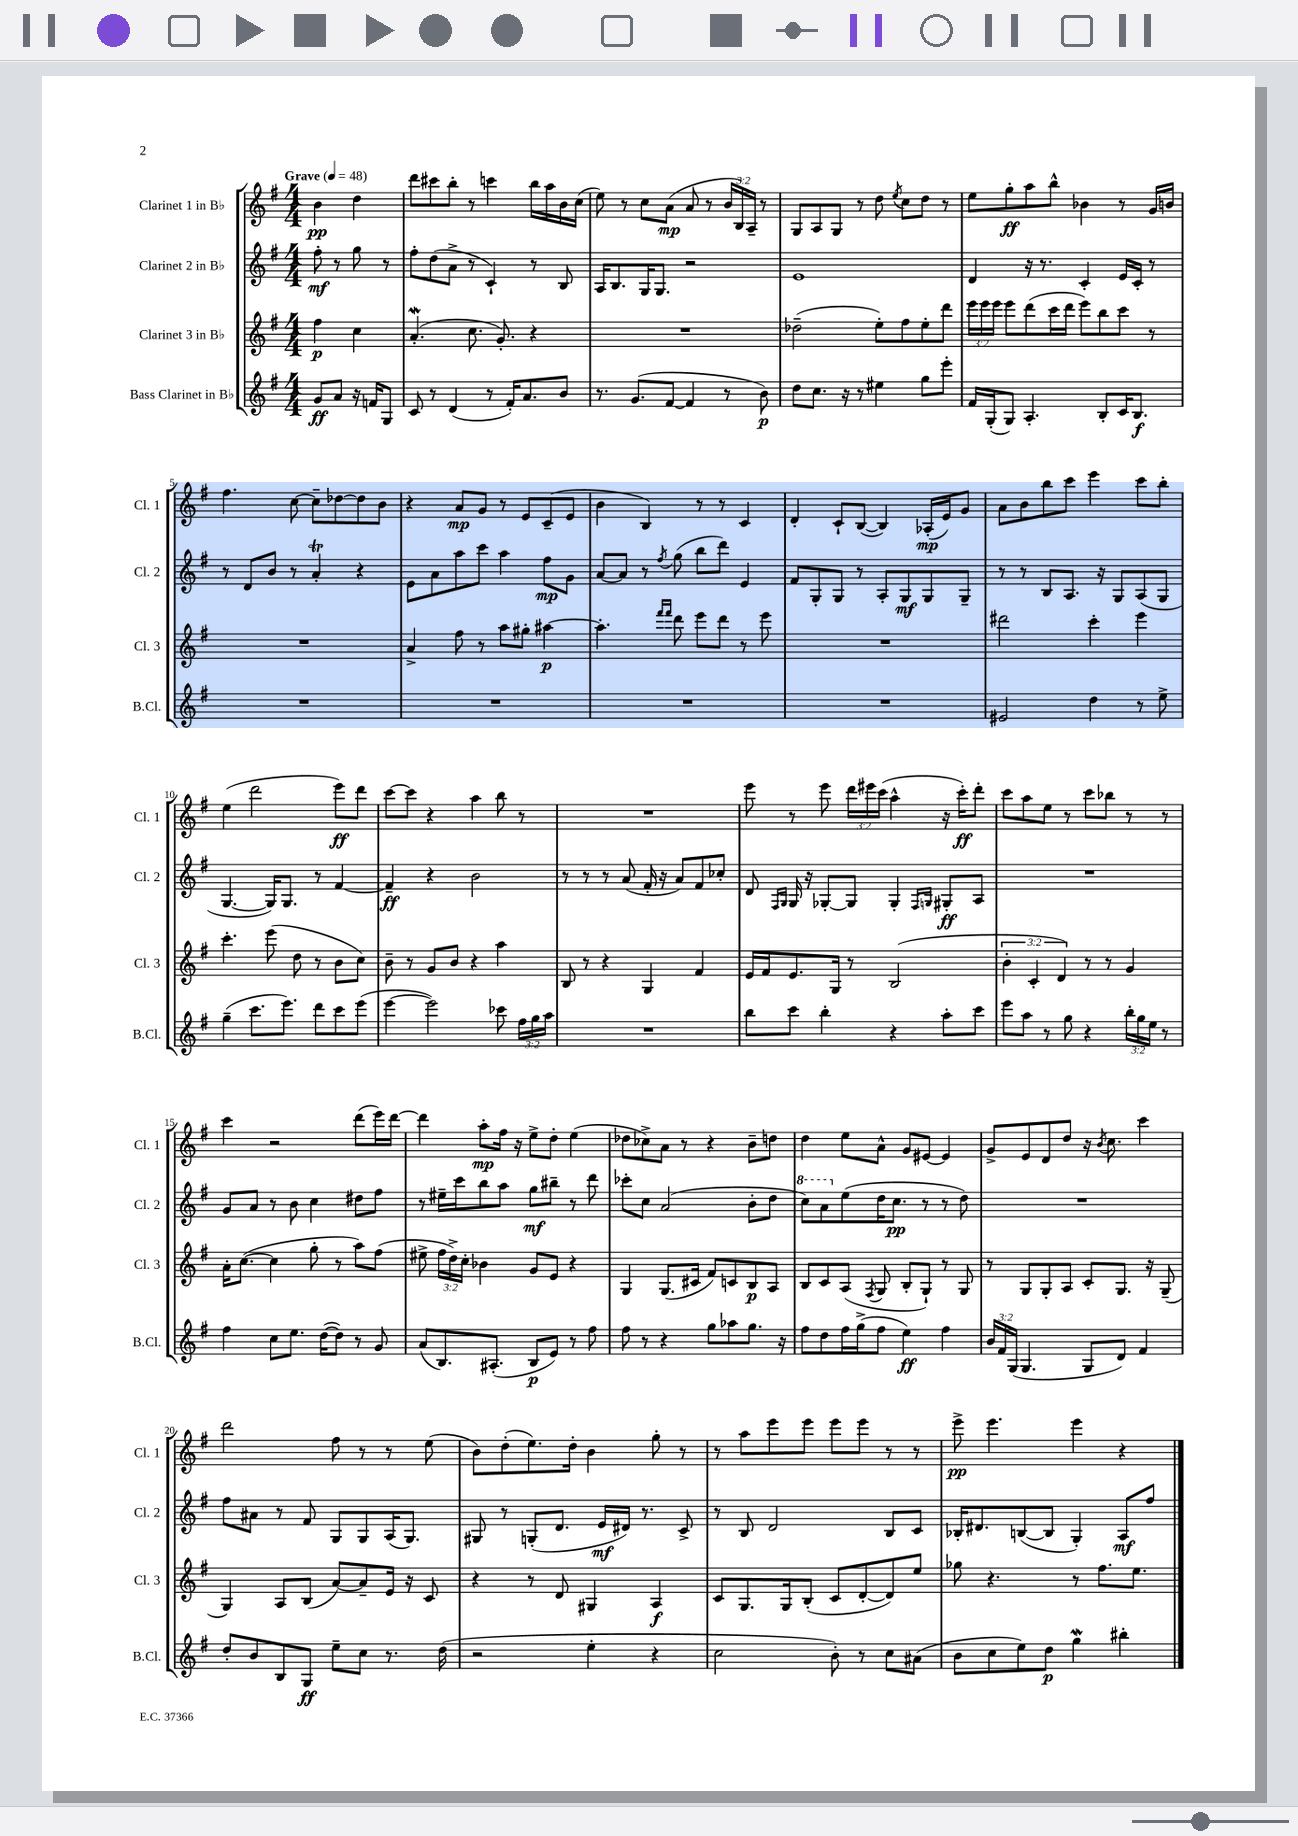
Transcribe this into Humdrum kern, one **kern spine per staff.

**kern	**kern	**kern	**kern
*staff4	*staff3	*staff2	*staff1
*clefG2	*clefG2	*clefG2	*clefG2
*k[f#]	*k[f#]	*k[f#]	*k[f#]
*M4/4	*M4/4	*M4/4	*M4/4
*MM48	*MM48	*MM48	*MM48
8g	4ff#	8ff#'	4b
8a	.	8r	.
16r	4cc	8gg	4dd
16f	.	.	.
8G	.	8r	.
=	=	=	=
8c	(4.a'	8ff#'	8ddd
8r	.	(8dd	8ccc#
(4d	.	8a^	8bb'
.	8.cc	8r	8r
8r	.	4c`)	4ccc
.	8.g')	.	.
16f#')	.	.	.
8.a	.	.	.
.	4r	8r	16bb
.	.	.	16aa
8b	.	8B	16b
.	.	.	(16cc
=	=	=	=
8.r	1r	16A	8ee)
.	.	8.B	.
.	.	.	8r
(8.g	.	.	.
.	.	16G	8cc
.	.	8.G	.
[8f#	.	.	(8a
4f#]	.	2r	8a
.	.	.	8r
8r	.	.	24b
.	.	.	24B)
.	.	.	24A~
8b)	.	.	8r
=	=	=	=
8dd	(2dd-~	1e	8G
8.cc	.	.	8A
.	.	.	8G
16r	.	.	.
8r	.	.	8r
4ee#	8ee')	.	8dd
.	.	.	8qee
.	8ff#	.	8cc
8gg	8ee'	.	8dd
8eee'	8ddd	.	8r
=	=	=	=
16f#	24eee	4d	8ee
.	24eee	.	.
(16G'	.	.	.
.	24eee	.	.
8G)	8eee	.	8gg'
4.A'	(8ddd	16r	8aa
.	.	8.r	.
.	16ccc	.	8bb^^
.	16ddd	.	.
.	8eee)	4c'	4b-
8B'	8bb	.	.
16c	8ccc	16e	8r
8.B	.	16c'	.
.	8r	8r	16g
.	.	.	16b
=	=	=	=
1r	1r	8r	4.ff#
.	.	8d	.
.	.	8b	.
.	.	8r	[8cc
.	.	4a'	8cc~]
.	.	.	[8dd-
.	.	4r	8dd-]
.	.	.	8b
=	=	=	=
1r	4a^	8e	4r
.	.	8a	.
.	8ff#	8aa	8a
.	8r	8ccc	8g
.	8aa	4aa	8r
.	8gg#'	.	8e
.	[4aa#	8ff#	(8c~
.	.	8g	8e
=	=	=	=
1r	4.aa#']	[8a	4b
.	.	8a]	.
.	.	8r	4B)
.	16qqfff#	.	.
.	16qqfff#	8qff#	.
.	8ddd	(8gg	.
.	8eee	8bb	8r
.	8ddd	8ddd)	8r
.	8r	4e	4c
.	8eee	.	.
=	=	=	=
1r	1r	8f#	4d'
.	.	8G'	.
.	.	8G	8c`
.	.	8r	([8B
.	.	8A'	4B])
.	.	8G	.
.	.	8G	(16A-'
.	.	.	16e)
.	.	8G~	8g
=	=	=	=
2e#	2ddd#	8r	8a
.	.	8r	8b
.	.	8B	8bb
.	.	8.A	8ccc
4dd	4ccc'	.	4eee
.	.	16r	.
.	.	8G	.
8r	4eee	(8A	8ccc
8ee^	.	8G	8bb'
=	=	=	=
(4gg~	4.ccc'	[4.G	(4ee
8.ccc	.	.	2ddd
.	(8eee	16G])	.
8.eee)	.	8.G	.
.	8dd	.	.
8ddd	8r	8r	.
8ccc	8b	[4f#	8eee)
(8eee	8cc)	.	8ddd
=	=	=	=
[4eee	8b~	4f#~]	[8ccc
.	8r	.	8ccc]
2eee])	8g	4r	4r
.	8b	.	.
.	4r	2b	4aa
8ccc-	4aa	.	8bb
24ff#	.	.	8r
24gg	.	.	.
24aa	.	.	.
=	=	=	=
1r	8B	8r	1r
.	8r	8r	.
.	4r	8r	.
.	.	(8a	.
.	4G	16f#'	.
.	.	16r	.
.	.	8a)	.
.	4f#	8f#	.
.	.	8cc-'	.
=	=	=	=
8bb	16e	8d	8eee
.	16f#	.	.
.	.	16qqF#	.
.	.	16qqG	.
8ccc	8.e	16G	8r
.	.	16r	.
4bb'	.	[8G-'	8eee
.	16G	.	.
.	8r	8G-]	24ddd
.	.	.	24eee#
.	.	.	(24ccc
4r	(2B	4G-'	4aa^^
.	.	16qqF#	.
.	.	16qqG	.
8aa'	.	8G#'	16r
.	.	.	16ccc')
8ccc	.	8A	8ddd'
=	=	=	=
8eee	6b'	1r	8ccc
8aa	.	.	8aa
.	6c'	.	.
8r	.	.	8ee
.	6d)	.	.
8gg	.	.	8r
4r	8r	.	8ccc
.	8r	.	8bb-
24bb'	4g	.	8r
24gg	.	.	.
24ee	.	.	.
8r	.	.	8r
=	=	=	=
4ff#	16a'	8g	4ccc
.	([8.cc	.	.
.	.	8a	.
8cc	4cc]	8r	2r
8.ee	.	8b	.
.	8gg'	4cc	.
([16dd	.	.	.
8dd])	8r	.	.
8r	8aa)	8dd#	(8ddd
8g	(8ff#	8ff#	16eee)
.	.	.	[16ddd
=	=	=	=
(8a	8ee#^	8r	4ddd]
8.B)	24ff#	16ee#~	.
.	24dd^)	.	.
.	.	16ccc	.
.	24cc'	.	.
.	4b-	8bb	8aa'
(8.A#'	.	.	.
.	.	8aa	16ff#
.	.	.	16r
8B	8g	8gg	8ee^
8e)	8e	8bb#~	8dd'
8r	4r	8r	(4ee
8ff#	.	8ddd	.
=	=	=	=
8ff#	4G	8ccc-'	8dd-
8r	.	8cc	8cc-^)
4r	(8.G	(2a	8a
.	.	.	8r
.	16c#	.	.
8gg	8f#)	.	4r
8aa-	8c	.	.
8.gg	8B	8b'	8b~
.	8A	8dd	8dd
16r	.	.	.
=	=	=	=
8ff#	8B	8ccc)	4dd
8dd	8c	8aa	.
16ff#	(8A	(8ee	8ee
(16gg^	.	.	.
.	8qF#	.	.
8ff#	8G	16dd	8a^^
.	.	8.cc	.
4ee)	8B'	.	8g
.	8G`)	8r	[8e#
4ff#	8r	8r	4e#]
.	8G	8dd)	.
=	=	=	=
24b	8r	1r	8g^
24f#	.	.	.
(24G	.	.	.
4.G	8G	.	8e
.	8G'	.	8d
.	8A	.	8dd
8G	8c'	.	16r
.	.	.	8qb
.	.	.	8.cc
8d)	8.G	.	.
4f#	.	.	4ccc
.	16r	.	.
.	(8G~	.	.
=	=	=	=
8dd'	4G)	8ff#	2ddd
8b	.	8a#	.
8B	8A	8r	.
8G	(8B	8f#	.
8ee~	[8a)	8G	8ff#
8cc	8a~]	8G	8r
8.r	16e	(16A	8r
.	16r	8.G)	.
.	8c	.	(8ee
(16dd	.	.	.
=	=	=	=
2r	4r	8G#	8b)
.	.	8r	(8dd'
.	8r	(8G'	8.ee)
.	8d	8.d	.
.	.	.	16dd'
4ee'	4G#	.	4b
.	.	16e	.
.	.	16d#)	.
.	.	8.r	.
4r	4A	.	8gg'
.	.	8c^	8r
=	=	=	=
2cc	8c	8r	8r
.	8.G	8B	8aa
.	.	2d	8eee
.	16G	.	.
.	(8B'	.	8eee
8b')	8c	.	8eee
8r	[8d'	.	8eee
8cc	8d])	8B	8r
(8a#	8ee	8c	8r
=	=	=	=
8b	8gg-	16B-'	8eee^
.	.	8.d#	.
8cc	4.r	.	4.eee
8ee)	.	([8B	.
8dd	.	8B]	.
4gg	8r	4G')	4eee
.	8.ff#	.	.
4bb#'	.	8A	4r
.	8.ee	.	.
.	.	8ff#	.
==	==	==	==
*-	*-	*-	*-
